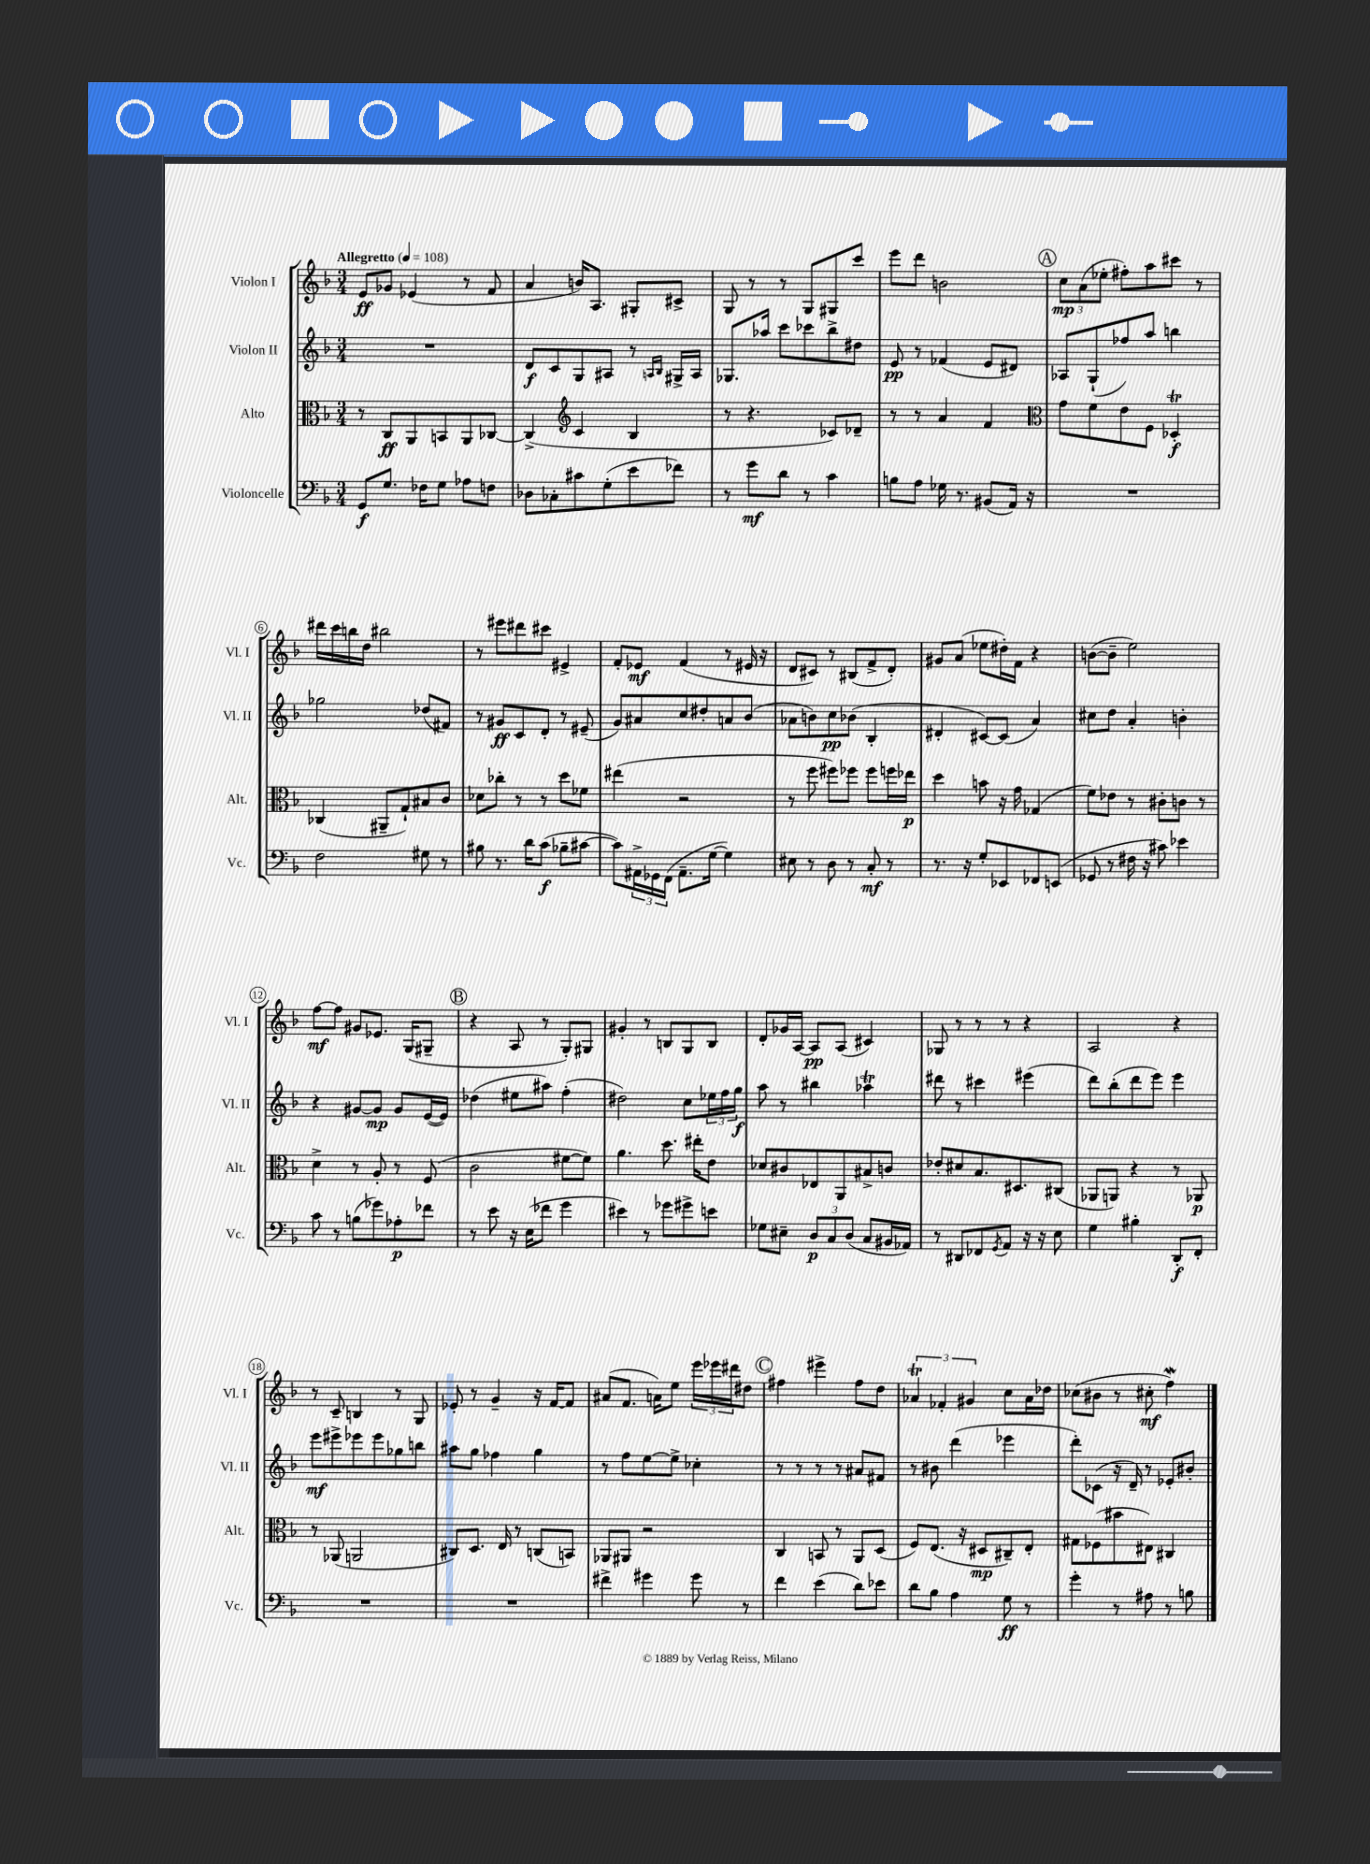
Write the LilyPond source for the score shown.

<<
\new StaffGroup <<
\new Staff = "s0" \with { instrumentName = "Violon I" shortInstrumentName = "Vl. I" } {
    \clef treble \key f \major \numericTimeSignature \time 3/4 \tempo "Allegretto" 4 = 108
    e'8\ff ges'8 ees'4( r8 f'8 |
    a'4 b'16) a8. gis8-. cis'8-> |
    g8 r8 r8 g8 gis8 c'''8 |
    e'''8 d'''8 b'2 |
    \mark \markup { \circle "A" } \tuplet 3/2 { c''8\mp a'8( ees''8-. } fis''8-.) a''8 cis'''8 r8 |
    dis'''16 c'''16 b''16 d''16 bis''2 |
    r8 eis'''8 dis'''8 cis'''8 eis'4-> |
    f'8-. ees'8\mf f'4( r8 eis'16 r16 |
    d'8 cis'8) r8 bis8( f'8-> d'8-.) |
    gis'8 a'8( ees''8 dis''16-.) f'16 r4 |
    b'8~( b'8-- e''2) |
    f''8~\mf f''8 gis'8 ees'8. g16( gis8-- |
    \mark \markup { \circle "B" } r4 a8 r8 g8-.) gis8 |
    gis'4-. r8 b8 g8 b8 |
    d'8-. ges'16 a16~ a8\pp a8( cis'4) |
    ges8 r8 r8 r8 r4 |
    a2 r4 |
    r8 c'8-- b4 r8 g8 |
    ees'8-. r8 g'4-- r16 f'16~ f'8 |
    ais'8( f'8. a'16) e''8 \tuplet 3/2 { e'''16 ees'''16 dis'''16 } dis''8 |
    \mark \markup { \circle "C" } fis''4 eis'''4-> fis''8 d''8 |
    \tuplet 3/2 { aes'4\trill fes'4-. gis'4 } c''8 aes'16 des''16 |
    ces''8( bis'8 r8 cis''8-.\mf f''4\mordent) \bar "|." |
}
\new Staff = "s1" \with { instrumentName = "Violon II" shortInstrumentName = "Vl. II" } {
    \clef treble \key f \major \numericTimeSignature \time 3/4
    R2. |
    d'8\f c'8 g8 ais8 r8 \grace { a16 bes16 } gis16-> a16 |
    ges8. aes''16 c'''8 ces'''8 bes''8-> dis''8 |
    e'8\pp r8 fes'4( e'8 dis'8) |
    \mark \markup { \circle "A" } aes8 g8-!( fes''8) a''8 b''4 |
    ges''2 des''8( fis'8) |
    r8 gis'8\ff c'8 d'8-. r8 eis'8--( |
    g'8) ais'8 c''8 dis''8-. a'8 bes'8( |
    aes'8 b'8) c''8\pp bes'8( bes4-. |
    dis'4-. cis'8~) cis'8( a'4) |
    cis''8 d''8 a'4-. b'4-. |
    r4 gis'8~ gis'8\mp gis'8 e'16~( e'16) |
    \mark \markup { \circle "B" } des''4( eis''8 ais''8) f''4-.( |
    dis''2) c''8 \tuplet 3/2 { ees''16 f''16 g''16\f } |
    a''8 r8 bis''4 aes''4\trill |
    dis'''8 r8 cis'''4 eis'''4( |
    d'''8) bes''8-.( d'''8 e'''8) e'''4 |
    e'''8\mf eis'''8-> ees'''8 ees'''8 ges''8 b''8 |
    ais''8 g''8 fes''4 g''4 |
    r8 f''8 e''8~ e''8-> ces''4-. |
    \mark \markup { \circle "C" } r8 r8 r8 r8 ais'8 fis'8 |
    r8 bis'8 d'''4( ees'''4 |
    d'''8-.) ces'8( r16 d'16--) r8 ees'8-. bis'8-. \bar "|." |
}
\new Staff = "s2" \with { instrumentName = "Alto" shortInstrumentName = "Alt." } {
    \clef alto \key f \major \numericTimeSignature \time 3/4
    r8 c8\ff a,8 b,8 a,8 ces8~ |
    ces4->( \clef treble c'4 bes4 |
    r8 r4. ces'8) des'8-- |
    r8 r8 a'4 f'4 |
    \mark \markup { \circle "A" } \clef alto g'8 f'8 e'8 f8 des4-.\trill\f |
    ces4( ais,8-- g8-!) bis8 c'8 |
    des'8 ces''8-. r8 r8 d''8 fes'8 |
    eis''4( r2 |
    r8 f''8 fis''8) fes''8 fes''8 f''16 ees''16\p |
    d''4 b'8 r16 g'16 ges4( |
    f'8) ees'8 r8 cis'8-. c'8 r8 |
    d'4-> r8 a8-. r8 f8( |
    \mark \markup { \circle "B" } c'2 fis'8~ fis'8) |
    a'4. d''8. eis''16-. e'8 |
    des'8 cis'8 ees8 a,8 bis8-> c'8 |
    ees'8-. dis'8 bes8. dis8. cis8( |
    aes,8 a,8) r4 r8 aes,8\p |
    r8 aes,8( a,2 |
    cis8) d8. e16 r8 c8( b,8) |
    aes,8 ais,8 r2 |
    \mark \markup { \circle "C" } c4 b,8 r8 a,8 d8( |
    f8) e8.( r16 dis8\mp cis8--) e8-. |
    gis8 fes8( bis'8 eis8) cis4 \bar "|." |
}
\new Staff = "s3" \with { instrumentName = "Violoncelle" shortInstrumentName = "Vc." } {
    \clef bass \key f \major \numericTimeSignature \time 3/4
    g,8\f g8. fes16 g8 aes8 f8 |
    des8 ces8-. cis'8 g8-.( e'8 fes'8) |
    r8 g'8\mf d'8 r8 c'4 |
    b8 a8 ges16 r8. bis,8( a,16) r16 |
    \mark \markup { \circle "A" } R2. |
    f2 gis8 r8 |
    bis8 r8. d'16 c'8\f( bes8-- cis'8~ |
    cis'8) \tuplet 3/2 { ais,16-> ges,16 f,16( } ais,8.-- g16~ g4) |
    eis8 r8 d8 r8 c8-.\mf r8 |
    r8. r16 g8-. ees,8 fes,8 e,8( |
    ges,8 r8 fis16 r16 cis'8) ees'4 |
    c'8 r8 b8( ges'8) aes8-.\p fes'8 |
    \mark \markup { \circle "B" } r8 e'8 r16 e16( fes'8 g'4 |
    eis'4) r8 ges'8 gis'8-> e'8 |
    ges8 eis8-- \tuplet 3/2 { d8\p c8 d8( } c8 bis,16 aes,16) |
    r8 dis,8 fes,8 \acciaccatura { g,8 } a,8 r16 r16 e8 |
    g4 bis4-. d,8-.\f f,8-. |
    R2. |
    R2. |
    fis'4-> gis'4 gis'8 r8 |
    \mark \markup { \circle "C" } f'4 e'4( d'8) ees'8 |
    d'8 bes8 a4 g8\ff r8 |
    g'4-. r8 ais8 r8 b8 \bar "|." |
}
>>
>>
\layout { \context { \Score \override BarNumber.stencil = #(make-stencil-circler 0.1 0.3 ly:text-interface::print) } }
